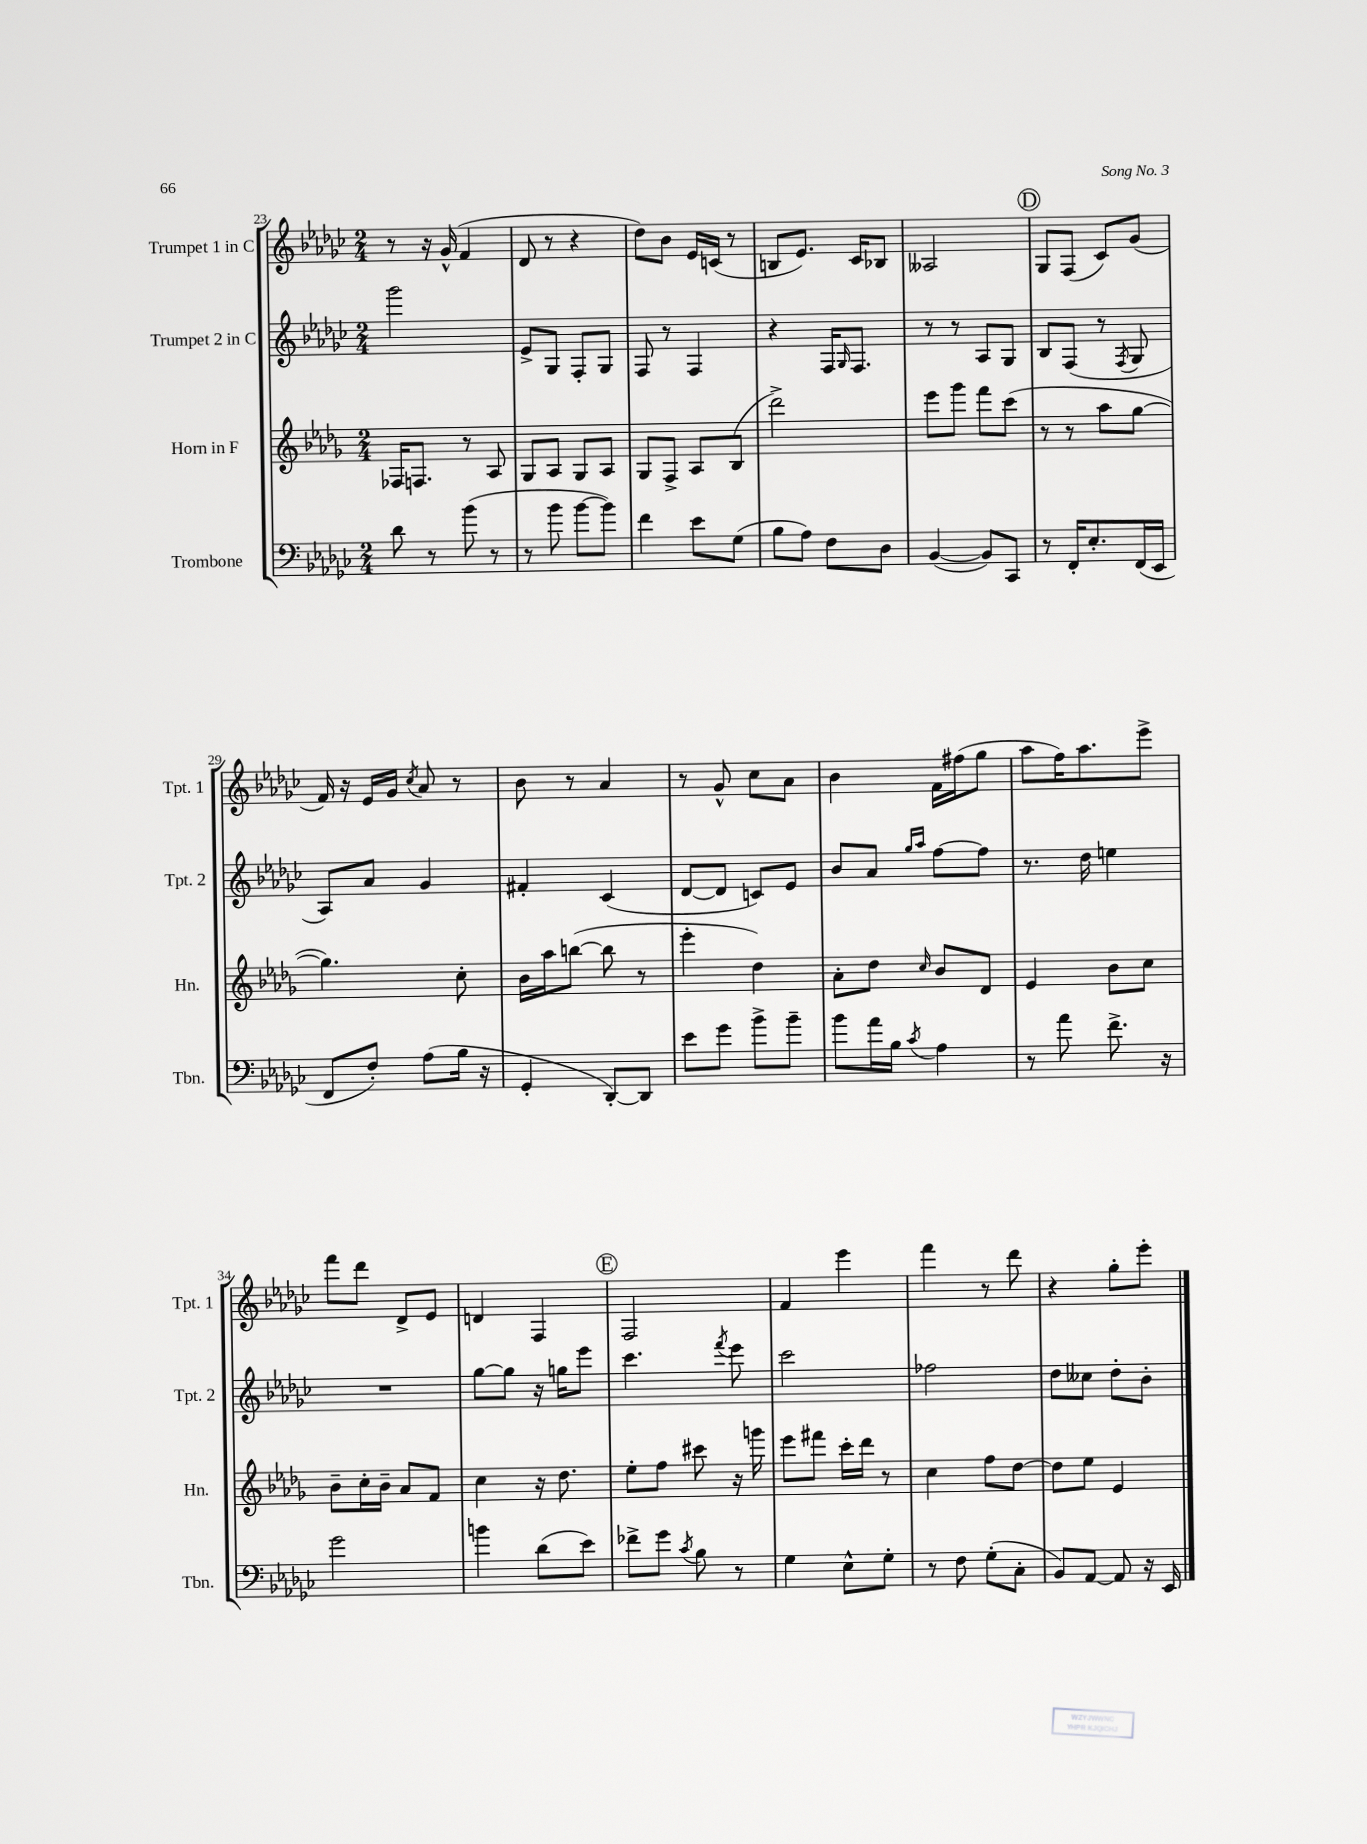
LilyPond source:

<<
\new StaffGroup <<
\new Staff = "s0" \with { instrumentName = "Trumpet 1 in C" shortInstrumentName = "Tpt. 1" } {
    \clef treble \key ges \major \numericTimeSignature \time 2/4
    r8 r16 ges'16-^( f'4 |
    des'8 r8 r4 |
    des''8) bes'8 ees'16 c'16( r8 |
    b8 ees'8.) ces'16 bes8 |
    aeses2 |
    \mark \markup { \circle "D" } ges8 f8( ces'8) ges'8( |
    f'16) r16 ees'16 ges'16 \acciaccatura { ces''8 } aes'8 r8 |
    bes'8 r8 aes'4 |
    r8 ges'8-^ ces''8 aes'8 |
    bes'4 f'16 fis''16( ges''8 |
    aes''8 f''16) aes''8. ees'''8-> |
    f'''8 des'''8 des'8-> ees'8 |
    d'4 f4 |
    \mark \markup { \circle "E" } f2 |
    f'4 ees'''4 |
    f'''4 r8 des'''8 |
    r4 ges''8-. ees'''8-. \bar "|." |
}
\new Staff = "s1" \with { instrumentName = "Trumpet 2 in C" shortInstrumentName = "Tpt. 2" } {
    \clef treble \key ges \major \numericTimeSignature \time 2/4
    ges'''2 |
    ees'8-> ges8 f8-. ges8 |
    f8 r8 f4 |
    r4 f16 \grace { ges16 } f8. |
    r8 r8 aes8 ges8 |
    \mark \markup { \circle "D" } bes8 f8( r8 \acciaccatura { f8 } ges8 |
    aes8) aes'8 ges'4 |
    fis'4-. ces'4( |
    des'8~ des'8 c'8) ees'8 |
    bes'8 aes'8 \grace { ges''16 aes''16 } f''8~ f''8 |
    r8. des''16 e''4 |
    R2 |
    ges''8~ ges''8 r16 g''16 ees'''8 |
    \mark \markup { \circle "E" } ces'''4. \acciaccatura { f'''8 } ees'''8 |
    ces'''2 |
    fes''2 |
    des''8 ceses''8 des''8-. bes'8-. \bar "|." |
}
\new Staff = "s2" \with { instrumentName = "Horn in F" shortInstrumentName = "Hn." } {
    \clef treble \key des \major \numericTimeSignature \time 2/4
    fes16 f8. r8 aes8 |
    ges8 aes8 ges8 aes8 |
    ges8 f8-> aes8 bes8( |
    des'''2->) |
    ees'''8 ges'''8 f'''8 c'''8( |
    \mark \markup { \circle "D" } r8 r8 aes''8 ges''8~ |
    ges''4.) c''8-. |
    bes'16 aes''16 b''8~( b''8 r8 |
    ees'''4-. des''4) |
    aes'8-. des''8 \grace { c''16 } bes'8 des'8 |
    ees'4 bes'8 c''8 |
    bes'8-- c''16-. bes'16-- aes'8 f'8 |
    c''4 r16 des''8. |
    \mark \markup { \circle "E" } ees''8-. f''8 cis'''8 r16 g'''16 |
    ees'''8 fis'''8 c'''16-. des'''16 r8 |
    c''4 f''8 des''8~ |
    des''8 ees''8 ees'4 \bar "|." |
}
\new Staff = "s3" \with { instrumentName = "Trombone" shortInstrumentName = "Tbn." } {
    \clef bass \key ges \major \numericTimeSignature \time 2/4
    des'8 r8 bes'8( r8 |
    r8 bes'8 bes'8~ bes'8) |
    f'4 ees'8 ges8( |
    bes8 aes8) f8 des8 |
    bes,4~( bes,8) ces,8 |
    \mark \markup { \circle "D" } r8 f,16-. ees8.-. f,16( ees,16 |
    f,8 f8-.) aes8( bes16 r16 |
    ges,4-. des,8~-.) des,8 |
    ees'8 ges'8 bes'8-> bes'8-- |
    bes'8 aes'16 bes16 \acciaccatura { ces'8 } aes4 |
    r8 aes'8 f'8.-> r16 |
    ges'2 |
    b'4 des'8( ees'8) |
    \mark \markup { \circle "E" } fes'8-> ges'8 \acciaccatura { ces'8 } bes8 r8 |
    ges4 ees8-^ ges8-. |
    r8 f8 ges8-.( ces8-. |
    bes,8) aes,8~ aes,8 r16 ees,16 \bar "|." |
}
>>
>>
\layout { \context { \Score currentBarNumber = #23 } }
